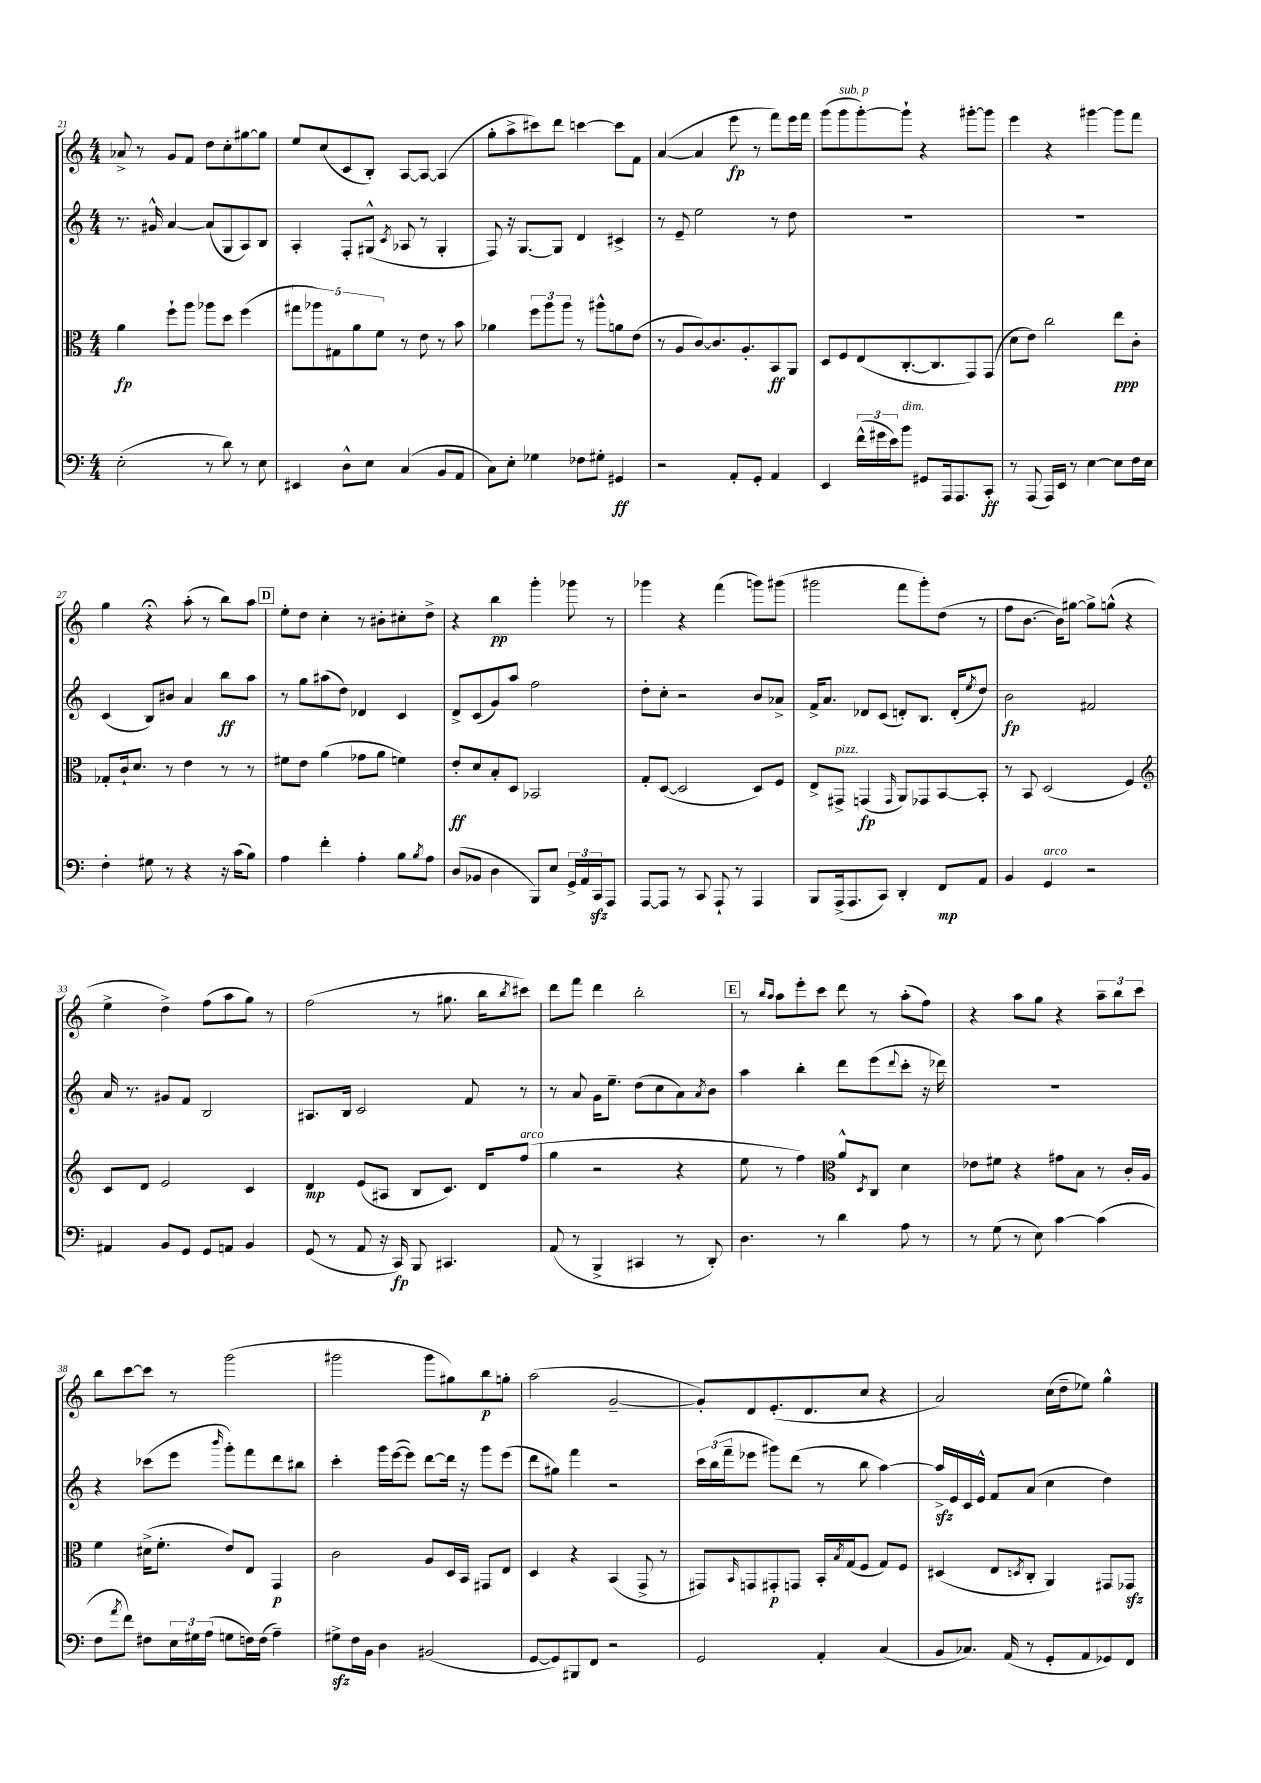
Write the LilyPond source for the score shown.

<<
\new StaffGroup <<
\new Staff = "s0" {
    \clef treble \key c \major \numericTimeSignature \time 4/4
    aes'8-> r8 g'8 f'8 d''8 c''8-. gis''8~ gis''8 |
    e''8 c''8( c'8 b8-.) a8~ a8~ a4( |
    g''8-. a''8-> cis'''8) d'''8 c'''4~ c'''8 f'8 |
    a'4~( a'4 e'''8\fp r8 f'''8) e'''16 f'''16 |
    g'''8( g'''8^\markup { \italic "sub. p" } g'''8~-.) g'''8-! r4 gis'''8~-. gis'''8 |
    e'''4 r4 gis'''4~ gis'''8 f'''8 |
    g''4 r4\fermata a''8-.( r8 b''8) a''8 |
    \mark \markup { \box "D" } e''8-. d''8 c''4-. r8 bis'8-. cis''8-. d''8-> |
    r4 b''4\pp g'''4-. ges'''8 r8 |
    ges'''4 r4 f'''4( g'''8) gis'''8( |
    gis'''2 f'''8 gis'''8-.) d''8( r8 |
    f''8 b'8.~ b'16) gis''8~ gis''8-> g''8-^( r4 |
    e''4-> d''4->) f''8( a''8 g''8) r8 |
    f''2( r8 gis''8. b''16 \acciaccatura { b''8 } cis'''8) |
    d'''8 f'''8 d'''4 b''2-. |
    \mark \markup { \box "E" } r8 \grace { b''16 a''16 } a''8 e'''8-. c'''8 d'''8 r8 a''8-.( f''8) |
    r4 a''8 g''8 r4 \tuplet 3/2 { a''8-- b''8 c'''8 } |
    b''8 c'''8~ c'''8 r8 g'''2( |
    gis'''2 gis'''8 gis''8) b''8\p g''8-. |
    a''2( g'2~-- |
    g'8-.) d'8 e'8.-.( d'8. c''8 r4 |
    a'2) c''16( d''16-- ees''8) g''4-^ \bar "|." |
}
\new Staff = "s1" {
    \clef treble \key c \major \numericTimeSignature \time 4/4
    r8. gis'16-^ a'4~ a'8( g8 a8) b8 |
    a4-. f8-. gis8-^( \acciaccatura { c'8 } aes8 r8 gis4-. |
    f8) r16 g8.~ g8 d'4 cis'4-> |
    r8 e'8-- e''2 r8 d''8 |
    R1 |
    R1 |
    c'4( b8) bis'8 a'4 b''8\ff a''8 |
    \mark \markup { \box "D" } r8 g''8 ais''8( d''8) des'4 c'4 |
    d'8-> c'8( g'8) a''8 f''2 |
    d''8-. c''8-. r2 b'8 aes'8-> |
    f'16-> a'8. des'8 c'8( d'8-.) b8. d'16-.( \acciaccatura { e''8 } d''8) |
    b'2\fp fis'2 |
    a'16 r8. gis'8 f'8 b2 |
    ais8. b16 c'2 f'8 r8 |
    r8 a'8 g'16 e''8.-- d''8( c''8 a'8) \acciaccatura { a'8 } b'8 |
    \mark \markup { \box "E" } a''4 b''4-. d'''8 e'''8( \appoggiatura { d'''8 } c'''8-. r16 des'''16) |
    R1 |
    r4 ces'''8( e'''8 \grace { b'''16 } g'''8-.) f'''8 d'''8 bis''8 |
    c'''4-. g'''16 e'''16~( e'''8) d'''8~ d'''16 r16 g'''8 e'''8( |
    d'''8 gis''8) f'''4 r2 |
    \tuplet 3/2 { c'''16 b''16( f'''16-- } ees'''8 gis'''8) d'''8( r8 b''8 a''4~) |
    a''16->\sfz e'16 c'16 e'16-^ f'8 a'8( c''4 d''4) \bar "|." |
}
\new Staff = "s2" {
    \clef alto \key c \major \numericTimeSignature \time 4/4
    a'4\fp f''8-! a''8 aes''8 d''8 f''4( |
    \tuplet 5/4 { gis''8 aes''8) gis8 a'8 f'8 } r8 e'8 r8 b'8 |
    aes'4 \tuplet 3/2 { f''8 a''8 a''8 } r8 ais''8-^ a'8 e'8( |
    r8 a8 c'8~) c'8. a8.-. b,8\ff a,8 |
    d8 f8 e8( c8.~-. c8. g,8) g,8( |
    d'8 e'8) c''2 e''8\ppp c'8-. |
    ges8-. c'16-! d'8. r8 e'4 r8 r8 |
    \mark \markup { \box "D" } fis'8 e'8 a'4( ges'8 a'8 f'4) |
    e'8-.\ff d'8 b8-. d8 bes,2 |
    g8-. d8~( d2 d8) f8 |
    e8-> gis,8->^\markup { \italic "pizz." } g,4\fp( \grace { g,16 } a,8) ges,8 b,8~ b,8-. |
    r8 b,8 d2( f4) |
    \clef treble c'8 d'8 e'2 c'4 |
    d'4\mp e'8( ais8 b8 c'8.) d'16 f''8^\markup { \italic "arco" }( |
    g''4 r2 r4 |
    \mark \markup { \box "E" } e''8 r8 f''4) \clef alto a'8-^ \acciaccatura { d8 } c8 d'4 |
    ees'8 fis'8 r4 gis'8 b8 r8 c'16-. a16 |
    f'4 dis'16->( f'8.-. e'8) e8 g,4\p |
    c'2 a8 d16 b,16 gis,8 e8 |
    d4 r4 b,4( g,8-> r8 |
    gis,8) \grace { b,16 } g,8 gis,8-.\p g,8 b,16-. \acciaccatura { b8 } g16( f8 g8) f8 |
    dis4( e8 \acciaccatura { d8 } c8-. a,4) gis,8 ges,8\sfz \bar "|." |
}
\new Staff = "s3" {
    \clef bass \key c \major \numericTimeSignature \time 4/4
    e2-.( r8 d'8) r8 e8 |
    eis,4 d8-^ e8 c4( b,8 a,8 |
    c8) e8-. ges4 fes8 gis8-. gis,4\ff |
    r2 a,8-. g,8-. a,4 |
    e,4 \tuplet 3/2 { f'16-^( gis'16 e'16) } b'8^\markup { \italic "dim." } gis,8 a,,16 a,,8. c,8-.\ff |
    r8 a,,8( a,,16) e,16 r8 e4~ e8 f16 e16 |
    f4-. gis8 r8 r4 r16 c'16( b8) |
    \mark \markup { \box "D" } a4 f'4-. a4-. b8 \acciaccatura { b8 } a8 |
    d8( bes,8 d4 b,,8) e8 \tuplet 3/2 { g,16-> a,16 c,16\sfz } a,,8 |
    a,,8~ a,,8 r8 c,8 a,,8-! r8 a,,4 |
    b,,8 a,,16->( a,,8. c,8) d,4-. f,8\mp a,8 |
    b,4 g,4^\markup { \italic "arco" } r2 |
    ais,4 b,8 g,8 g,8 a,8 b,4 |
    g,8( r8 a,8 r16 c,16\fp) b,,8 cis,4. |
    a,8( r8 b,,4-> cis,4 r8 d,8-.) |
    \mark \markup { \box "E" } d4. r8 d'4 a8 r8 |
    r8 g8( r8 e8) c'4~ c'4( |
    f8 \acciaccatura { a'8 } f'8) fis8 \tuplet 3/2 { e16 gis16 a16( } g8 f16) f16( a4--) |
    gis8->\sfz f16 b,16 d4 bis,2( |
    g,8~ g,8) bis,,8 f,8 r2 |
    g,2 a,4-. c4( |
    b,8 ces8.) a,16( r8 g,8-. a,8 ges,8) f,8 \bar "|." |
}
>>
>>
\layout { \context { \Score currentBarNumber = #21 } }
